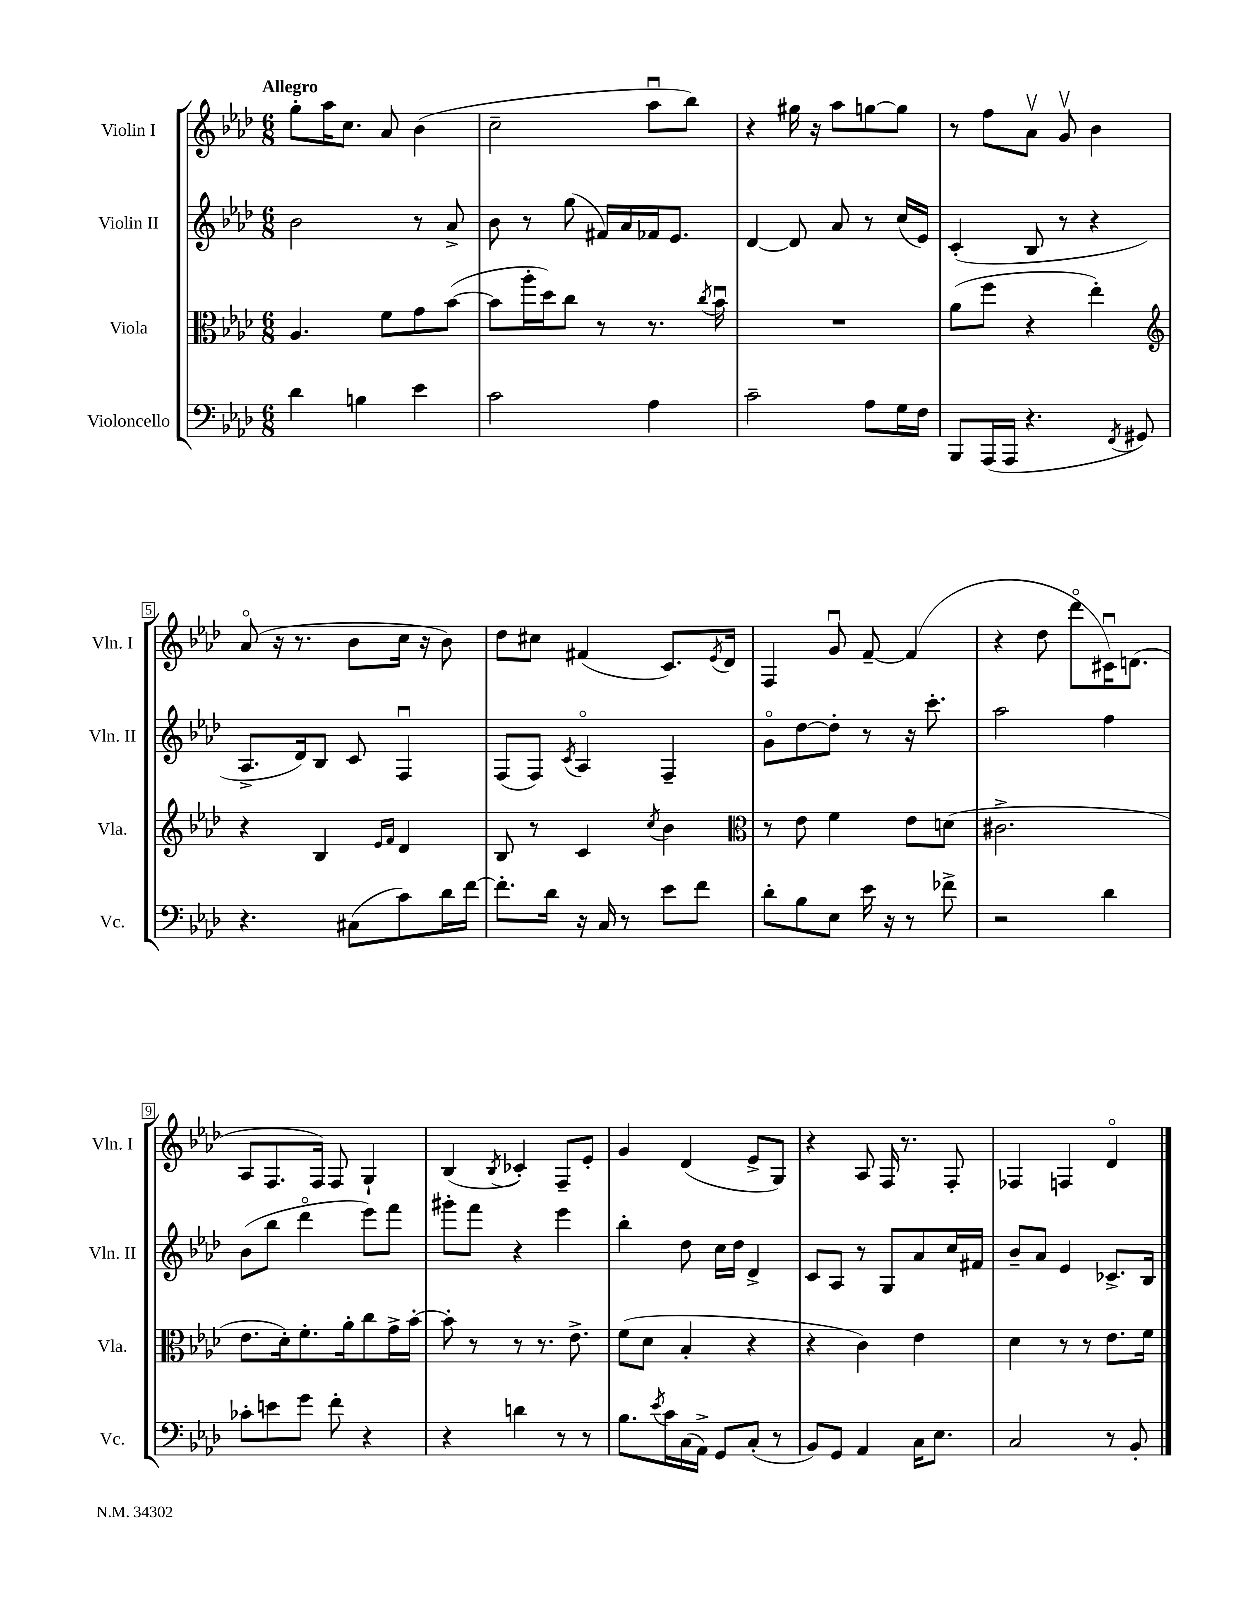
<<
\new StaffGroup <<
\new Staff = "s0" \with { instrumentName = "Violin I" shortInstrumentName = "Vln. I" } {
    \clef treble \key aes \major \numericTimeSignature \time 6/8 \tempo "Allegro"
    g''8-. aes''16 c''8. aes'8 bes'4( |
    c''2-- aes''8\downbow bes''8) |
    r4 gis''16 r16 aes''8 g''8~ g''8 |
    r8 f''8 aes'8\upbow g'8\upbow bes'4 |
    aes'8\flageolet( r16 r8. bes'8 c''16 r16 bes'8) |
    des''8 cis''8 fis'4( c'8.) \acciaccatura { ees'8 } des'16 |
    f4 g'8\downbow f'8~-- f'4( |
    r4 des''8 des'''8\flageolet cis'16\downbow) d'8.( |
    aes8 f8. f16) f8 g4-! |
    bes4( \acciaccatura { bes8 } ces'4-.) f8-- ees'8-. |
    g'4 des'4( ees'8-> g8) |
    r4 aes8 f16 r8. f8-. |
    fes4 f4 des'4\flageolet \bar "|." |
}
\new Staff = "s1" \with { instrumentName = "Violin II" shortInstrumentName = "Vln. II" } {
    \clef treble \key aes \major \numericTimeSignature \time 6/8
    bes'2 r8 aes'8-> |
    bes'8 r8 g''8( fis'16) aes'16 fes'16 ees'8. |
    des'4~ des'8 aes'8 r8 c''16( ees'16) |
    c'4-.( bes8 r8 r4 |
    aes8.-> des'16) bes8 c'8 f4\downbow |
    f8( f8) \acciaccatura { c'8 } aes4\flageolet f4-- |
    g'8\flageolet des''8~ des''8-. r8 r16 c'''8.-. |
    aes''2 f''4 |
    bes'8( bes''8 des'''4\flageolet ees'''8) f'''8 |
    gis'''8-. f'''8 r4 ees'''4 |
    bes''4-. des''8 c''16 des''16 des'4-> |
    c'8 aes8 r8 g8 aes'8 c''16 fis'16 |
    bes'8-- aes'8 ees'4 ces'8.-> bes16 \bar "|." |
}
\new Staff = "s2" \with { instrumentName = "Viola" shortInstrumentName = "Vla." } {
    \clef alto \key aes \major \numericTimeSignature \time 6/8
    aes4. f'8 g'8 bes'8~( |
    bes'8 aes''16-. des''16) c''8 r8 r8. \acciaccatura { c''8 } bes'16\downbow |
    R2. |
    aes'8( f''8 r4 ees''4-.) |
    \clef treble r4 bes4 \grace { ees'16 f'16 } des'4 |
    bes8 r8 c'4 \acciaccatura { c''8 } bes'4 |
    \clef alto r8 ees'8 f'4 ees'8 d'8( |
    cis'2.-> |
    ees'8. des'16-.) f'8.-. aes'16-. c''8 g'16-> bes'16~-. |
    bes'8-. r8 r8 r8. ees'8.-> |
    f'8( des'8 bes4-. r4 |
    r4 c'4) ees'4 |
    des'4 r8 r8 ees'8. f'16 \bar "|." |
}
\new Staff = "s3" \with { instrumentName = "Violoncello" shortInstrumentName = "Vc." } {
    \clef bass \key aes \major \numericTimeSignature \time 6/8
    des'4 b4 ees'4 |
    c'2 aes4 |
    c'2-- aes8 g16 f16 |
    bes,,8 aes,,16( aes,,16 r4. \acciaccatura { f,8 } gis,8) |
    r4. cis8( c'8) des'16 f'16~ |
    f'8.-. des'16 r16 c16 r8 ees'8 f'8 |
    des'8-. bes8 ees8 ees'16 r16 r8 fes'8-> |
    r2 des'4 |
    ces'8-. e'8 g'8 f'8-. r4 |
    r4 d'4 r8 r8 |
    bes8. \acciaccatura { ees'8 } c'16 c16( aes,16->) g,8 c8-.( r8 |
    bes,8) g,8 aes,4 c16 ees8. |
    c2 r8 bes,8-. \bar "|." |
}
>>
>>
\layout { \context { \Score \override BarNumber.stencil = #(make-stencil-boxer 0.1 0.3 ly:text-interface::print) } }
